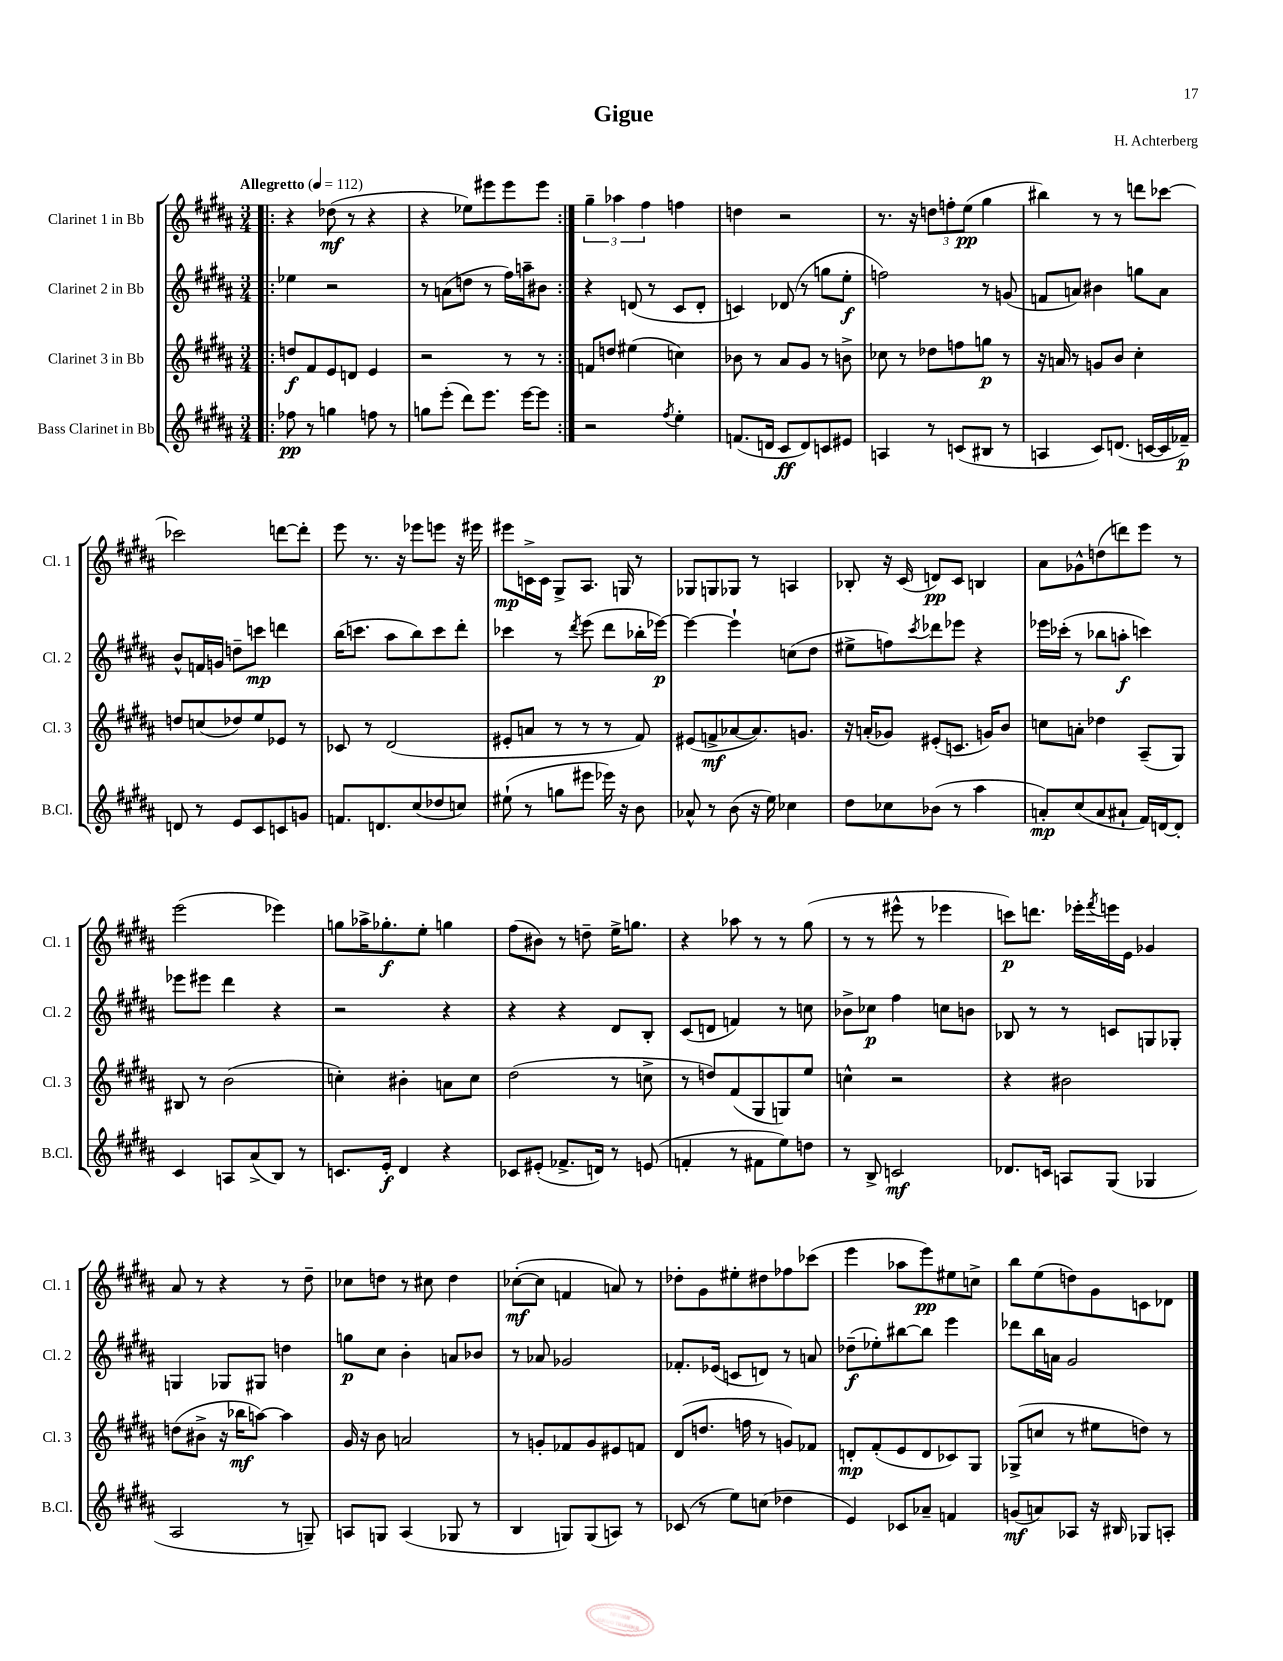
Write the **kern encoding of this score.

**kern	**kern	**kern	**kern
*staff4	*staff3	*staff2	*staff1
*clefG2	*clefG2	*clefG2	*clefG2
*k[f#c#g#d#a#]	*k[f#c#g#d#a#]	*k[f#c#g#d#a#]	*k[f#c#g#d#a#]
*M3/4	*M3/4	*M3/4	*M3/4
*MM112	*MM112	*MM112	*MM112
=!|:	=!|:	=!|:	=!|:
8ff-\	8dd/L	4ee-\	4r
8r	8f#/	.	.
4gg\	8e/	2r	(8dd-\
.	8d/J	.	8r
8ff\	4e/	.	4r
8r	.	.	.
=	=	=	=
8gg\L	2r	8r	4r
(8eee'\J	.	(8a\L	.
8ddd#\L)	.	8dd\J	8ee-\L)
8.eee\J	.	8r	8eee#\
.	8r	16ff#\LL)	8eee#\
[16eee\LK	.	16aa~\J	.
8eee\]J	8r	8b#\J	8eee#\J
=:|!	=:|!	=:|!	=:|!
2r	8f/L	4r	6gg#~\
.	8dd/J	.	.
.	.	.	6aa-\
.	(4ee#\	(8d/	.
.	.	.	6ff#\
.	.	8r	.
8qff#/	.	.	.
4ee'\	4cc\)	8c#/L	4ff\
.	.	8d'/J	.
=	=	=	=
(8.f/L	8b-\	4c/)	4dd\
.	8r	.	.
16d/Jk	.	.	.
8c#/L	8a#/L	(8d-/	2r
8d/)	8g#/J	8r	.
8c/	8r	8gg\L	.
8e#/J	8b^\	8ee'\J	.
=	=	=	=
4A/	8cc-\	2ff\)	8.r
.	8r	.	.
.	.	.	16r
8r	8dd-\L	.	12dd\L
.	.	.	12ff'\
(8c/L	8ff\	.	.
.	.	.	(12ee\J
8B#/J	8gg\J	8r	4gg#\
8r	8r	(8g/	.
=	=	=	=
4A/	16r	8f/L	4bb#\)
.	16a/	.	.
.	8r	8a/J)	.
8c#/L)	8g/L	4b#\	8r
(8.d/J	8b/J	.	8r
.	4cc#'\	8gg\L	8ddd\L
[16c/LL	.	.	.
16c/]	.	8a\J	[8ccc-\J
16f-~/JJ)	.	.	.
=	=	=	=
8d/	8dd/L	8b^^/L	2ccc-\]
8r	(8cc/	16f/L	.
.	.	16g/JJ	.
8e/L	8dd-/)	8dd~\L	.
8c#/	8ee/	8ccc\J	.
8c/	8e-/J	4ddd\	[8ddd\L
8g/J	8r	.	8ddd'\]J
=	=	=	=
8.f/L	8c-/	(16bb\LK	8eee\
.	.	8.ccc\J	.
.	8r	.	8.r
8.d/	.	.	.
.	(2d#/	8aa#\L	.
.	.	.	16r
(8cc#/	.	8bb\)	8eee-\L
8dd-/	.	8ccc\	8eee\J
8cc/J)	.	8ddd#'\J	16r
.	.	.	16eee#\
=	=	=	=
(8ee#`\	8e#'/L	4ccc-\	8eee#\L
8r	8a/J	.	16c^\L
.	.	.	16c\JJ
8gg\L	8r	8r	8G#^/L
.	.	8qddd#/	.
8eee#\J	8r	(8eee\	8.A#/J
16eee-\)	8r	8ddd#\L	.
16r	.	.	16G/
8b\	8f#/)	16bb-'\L	8r
.	.	[16eee-\JJ)	.
=	=	=	=
8a-^^/	(8e#/L	4eee-\_	8G-/L
8r	8f^/	.	8G/
(8b\	[8a-/	4eee-`\]	8G-/J
16r	8.a-/])	.	8r
16ee\)	.	.	.
4cc-\	.	(8cc\L	4A/
.	8.g/J	.	.
.	.	8dd#\J	.
=	=	=	=
8dd#\L	16r	8ee#^\L	8B-'/
.	(16a'/LK	.	.
8cc-\	8g-/J)	8ff\)	16r
.	.	.	(16c#/
.	.	8qccc#/	.
(8b-\J	(8e#'/L	8ddd-\	8d/L)
8r	8.c/J	8eee-\J	8c#/J
4aa#\	.	4r	4B/
.	16g/LK)	.	.
.	8b/J	.	.
=	=	=	=
8a'/L)	8cc\L	16eee-\LL	8a#\L
.	.	(16ccc-'\JJ	.
(8cc#/	8a'\J	8r	8g-^^\
8a/	4dd-\	8bb-\L	(8dd\
8a#`/J	.	8aa'\J	8ddd\)
16f#/LL)	(8A#~/L	4ccc\)	8eee\J
[16d/J	.	.	.
8d'/]J	8G#/J)	.	8r
=	=	=	=
4c#/	8B#/	8eee-\L	(2eee\
.	8r	8eee#\J	.
8A/L	(2b\	4ddd#\	.
(8a#^/	.	.	.
8B/J)	.	4r	4eee-\)
8r	.	.	.
=	=	=	=
8.c/L	4cc'\)	2r	8gg\L
.	.	.	16aa-^\K
16e'/Jk	.	.	8.gg-'\
4d#/	4b#'\	.	.
.	.	.	8ee'\J
4r	8a\L	4r	4gg\
.	8cc\J	.	.
=	=	=	=
8c-/L	(2dd#\	4r	(8ff#\L
(8e#'/J	.	.	8b#\J)
8.f-^/L	.	4r	8r
.	.	.	8dd~\
16d/Jk)	.	.	.
8r	8r	8d#/L	16ee^\LK
.	.	.	8.gg\J
(8e/	8cc^\	8B'/J	.
=	=	=	=
4f'/	8r	(8c#/L	4r
.	8dd/L)	8d/J	.
8r	(8f#/	4f/)	8aa-\
8f#\L	8G#/	.	8r
8ee\)	8G/)	8r	8r
8dd\J	8ee/J	8cc\	(8gg#\
=	=	=	=
8r	4cc^^\	8b-^\L	8r
8B^/	.	8cc-\J	8r
2c/	2r	4ff#\	8eee#^^\
.	.	.	8r
.	.	8cc\L	4eee-\
.	.	8b\J	.
=	=	=	=
8.d-/L	4r	8B-/	8ccc\L)
.	.	8r	8.ddd\J
16c/Jk	.	.	.
8A/L	2b#\	8r	.
.	.	.	16eee-'\LL
.	.	.	8qfff#/
(8G#/J	.	8c/L	16eee\
.	.	.	16e\JJ
4G-/	.	8G/	4g-/
.	.	8G-'/J	.
=	=	=	=
2A#/	(8dd\L	4G/	8a#/
.	8b#^\J	.	8r
.	16r	8G-/L	4r
.	16bb-\LK	.	.
.	[8aa\J)	8G#/J	.
8r	4aa\]	4dd\	8r
8G~/)	.	.	8dd#~\
=	=	=	=
8A/L	16g#/	8gg\L	8cc-\L
.	16r	.	.
8G/J	8b\	8cc#\J	8dd\J
(4A/	2a/	4b'\	8r
.	.	.	8cc#\
8G-/	.	8a/L	4dd\
8r	.	8b-/J	.
=	=	=	=
4B/	8r	8r	([8cc-'\L
.	8g'/L	8a-/	8cc-\]J
8G/L)	8f-/	2g-/	4f/
(8G/	8g/	.	.
8A/J)	8e#/	.	8a/)
8r	8f/J	.	8r
=	=	=	=
(8c-/	(8d#/L	8.f-'/L	8dd-'\L
8r	8.dd/J	.	8g#\
.	.	(16e-/Jk	.
8ee\L)	.	8c/L	8ee#'\
.	16ff\	.	.
(8cc\J	8r	8d/J)	8dd#\
4dd-\	8g/L)	8r	8ff-\
.	8f-/J	8a/	(8ccc-\J
=	=	=	=
4e/)	8d'/L	(8dd-~\L	4eee\
.	(8f#'/	8ee-'\)	.
8c-/L	8e/	[8bb#\	8aa-\L
8a-~/J	8d/	8bb#\]J	8eee\)
4f/	8c-/)	4eee\	8ee#\
.	8G#/J	.	8cc^\J
=	=	=	=
(8g/L	(8G-^/L	8ddd-\L	8bb\L
8a/)	8cc/J	16bb\L	(8ee\
.	.	16a\JJ	.
8A-/J	8r	2g#/	8dd\)
16r	8ee#\L	.	8g#\
16B#/	.	.	.
8G-/L	8dd\J)	.	8c\
8A'/J	8r	.	8d-\J
==	==	==	==
*-	*-	*-	*-
